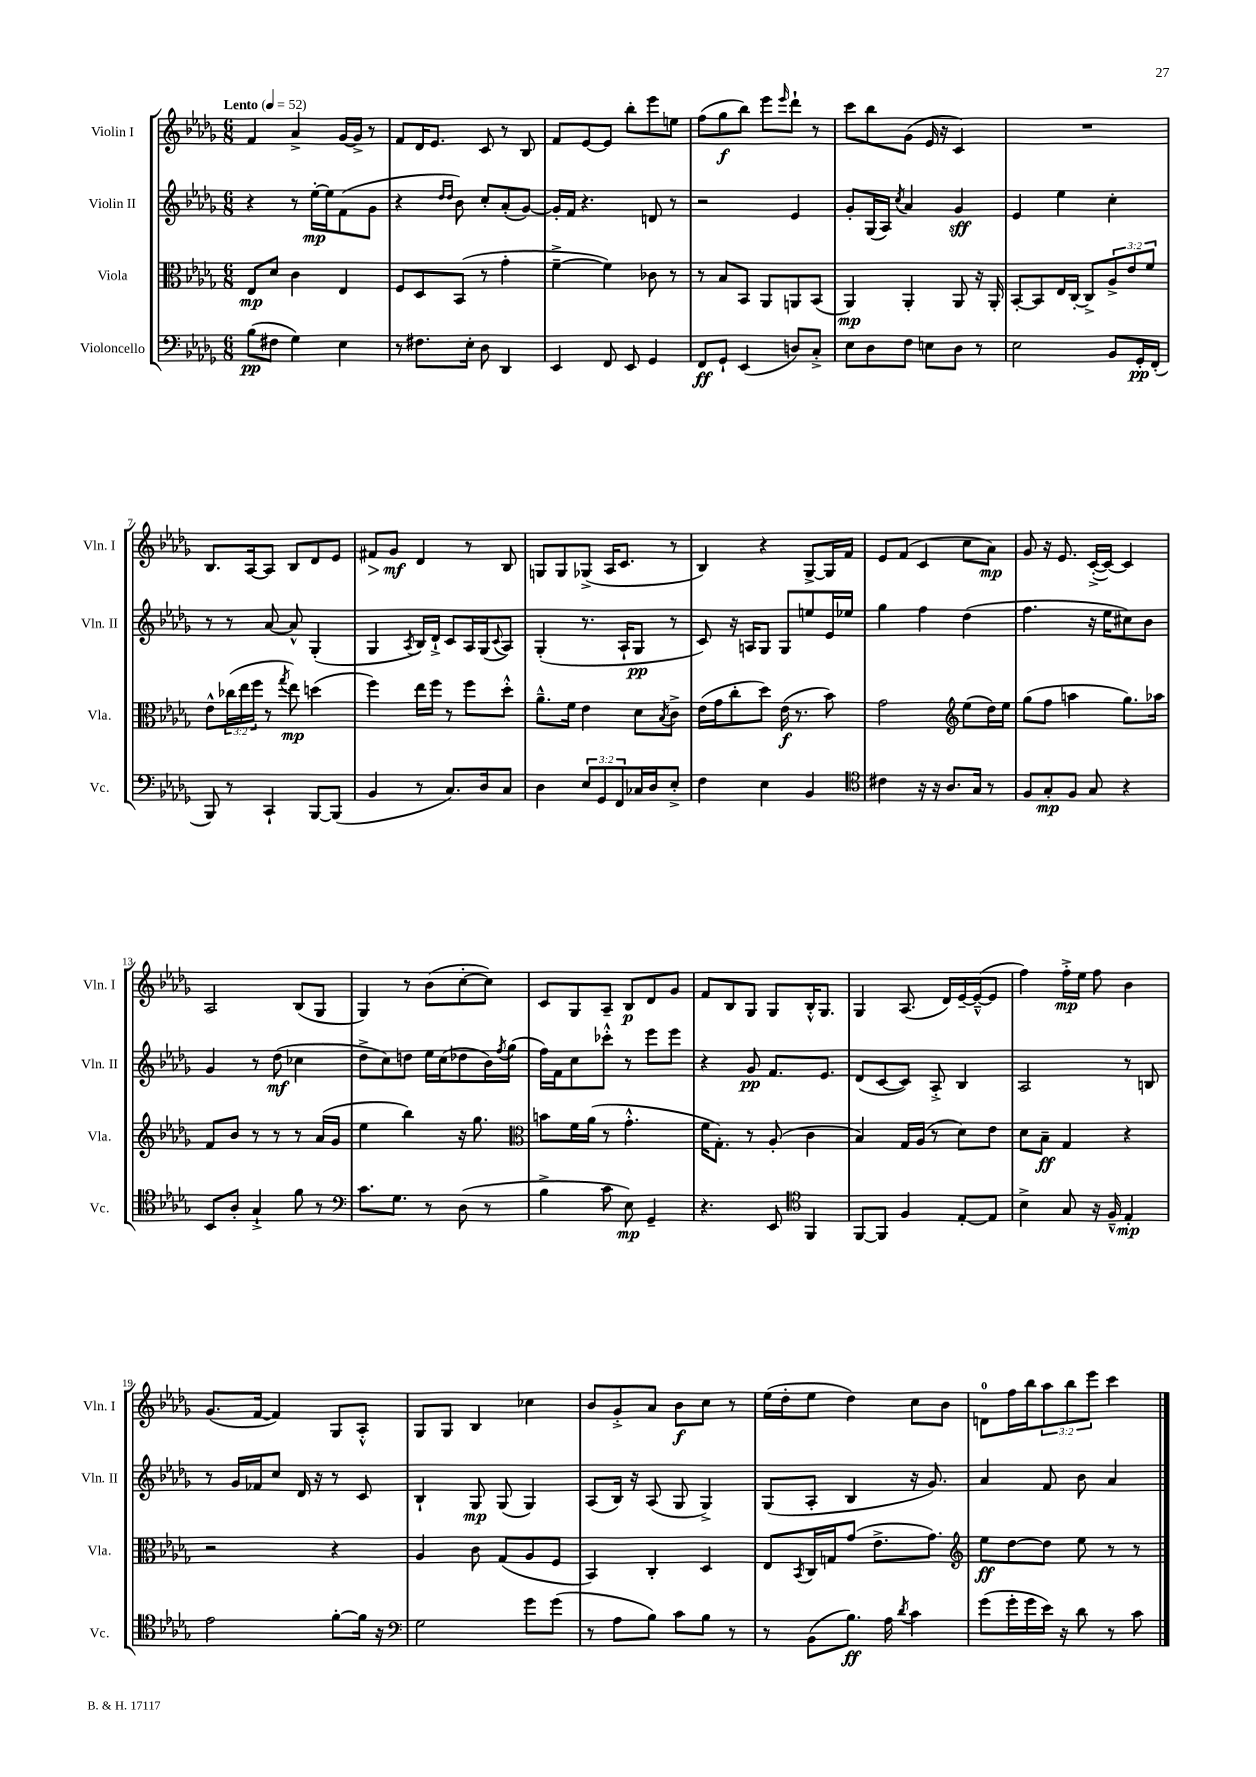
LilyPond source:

<<
\new StaffGroup <<
\new Staff = "s0" \with { instrumentName = "Violin I" shortInstrumentName = "Vln. I" } {
    \clef treble \key des \major \numericTimeSignature \time 6/8 \override Staff.TupletNumber.text = #tuplet-number::calc-fraction-text \tempo "Lento" 4 = 52
    f'4 aes'4-> ges'16~ ges'16-> r8 |
    f'8 des'16 ees'8. c'8 r8 bes8 |
    f'8 ees'8~ ees'8 bes''8-. ees'''8 e''8 |
    f''8( ges''8\f bes''8) ees'''8 \grace { ees'''16 } des'''8-! r8 |
    c'''8 bes''8 ges'8( ees'16 r16 c'4) |
    R2. |
    bes8. aes16~ aes8 bes8 des'8 ees'8 |
    fis'8\> ges'8\mf\! des'4 r8 bes8 |
    g8 g8 ges8->( aes16 c'8. r8 |
    bes4) r4 ges8~-> ges16 f'16 |
    ees'8 f'8( c'4 c''8 aes'8\mp) |
    ges'8 r16 ees'8. c'16~-.->( c'16~) c'4 |
    aes2 bes8( ges8 |
    ges4) r8 bes'8( c''8~-. c''8) |
    c'8 ges8 aes8-- bes8\p des'8 ges'8 |
    f'8 bes8 ges8 ges8 bes16-.-^ ges8. |
    ges4 aes8.( des'16) ees'16~-- ees'16~---^( ees'8 |
    f''4) f''16-.->\mp ees''16 f''8 bes'4 |
    ges'8.( f'16~ f'4) ges8 aes8-.-^ |
    ges8 ges8 bes4 ces''4 |
    bes'8 ges'8-.-> aes'8 bes'8\f c''8 r8 |
    ees''16( des''16-. ees''8 des''4) c''8 bes'8 |
    d'8-0 f''16 bes''16 \tuplet 3/2 { aes''8 bes''8 ees'''8 } c'''4 \bar "|." |
}
\new Staff = "s1" \with { instrumentName = "Violin II" shortInstrumentName = "Vln. II" } {
    \clef treble \key des \major \numericTimeSignature \time 6/8
    r4 r8 ees''16~-.\mp ees''16 f'8( ges'8 |
    r4 \grace { des''16 des''16 } bes'8) c''8-. aes'8-.( ges'8~) |
    ges'16-. f'16 r4. d'8 r8 |
    r2 ees'4 |
    ges'8-. ges16( aes16) \acciaccatura { c''8 } aes'4 ges'4\sff |
    ees'4 ees''4 c''4-. |
    r8 r8 aes'8~ aes'8-^ ges4-.( |
    ges4 \acciaccatura { aes8 } bes16) des'16-!-> c'8 aes16 ges16( \appoggiatura { c'8 } aes8) |
    ges4-.( r8. aes16-! ges8\pp r8 |
    c'8) r16 a16 ges8 ges8 e''8 ees'16 ees''16 |
    ges''4 f''4 des''4( |
    f''4. r16 ees''16 cis''8) bes'8 |
    ges'4 r8 des''8\mf( ces''4 |
    des''8-> c''8) d''8 ees''16 c''16( des''8 bes'16) \acciaccatura { f''8 } ges''16( |
    f''16) f'16 c''8 ces'''8-.-^ r8 ees'''8 ees'''8 |
    r4 ges'8\pp f'8. ees'8. |
    des'8( c'8~ c'8) aes8-.-> bes4 |
    aes2 r8 b8 |
    r8 ges'16 fes'16 c''8 des'16 r16 r8 c'8 |
    bes4-! ges8\mp ges8( ges4) |
    aes8( bes16) r16 aes8( ges8 ges4->) |
    ges8( aes8-. bes4 r16 ges'8.) |
    aes'4 f'8 bes'8 aes'4 \bar "|." |
}
\new Staff = "s2" \with { instrumentName = "Viola" shortInstrumentName = "Vla." } {
    \clef alto \key des \major \numericTimeSignature \time 6/8 \override Staff.TupletNumber.text = #tuplet-number::calc-fraction-text
    ees8\mp des'8 c'4 ees4 |
    f8 des8 bes,8( r8 ges'4-. |
    f'4~---> f'4) ces'8 r8 |
    r8 bes8 bes,8 aes,8 a,8 bes,8( |
    aes,4\mp) aes,4-. aes,8 r16 aes,16-. |
    bes,8~-. bes,8 ees16 c16~-. c8-> \tuplet 3/2 { aes8-> ees'8 f'8 } |
    ees'8-^ \tuplet 3/2 { ces''16( ees''16 f''16 } r8 \acciaccatura { ges''8 } ees''8\mp) d''4( |
    f''4) ees''16 f''16 r8 f''8 des''8-.-^ |
    aes'8.---^ f'16 ees'4 des'8 \acciaccatura { bes8 } c'8-> |
    ees'16( ges'16 c''8-. des''8) ees'16\f( r8. bes'8) |
    ges'2 \clef treble ees''8( des''16) ees''16 |
    ges''8( f''8 a''4 ges''8.) aes''16 |
    f'8 bes'8 r8 r8 r8 aes'16( ges'16 |
    ees''4 bes''4) r16 ges''8. |
    \clef alto b'8 f'16 aes'16( r8 ges'4.-.-^ |
    f'16 ges8.-.) r8 aes8-.( c'4 |
    bes4) ges16 aes16( r8 des'8) ees'8 |
    des'8 bes8--\ff ges4 r4 |
    r2 r4 |
    aes4 c'8 ges8( aes8 f8 |
    bes,4) c4-. des4 |
    ees8 \acciaccatura { bes,8 } c16 g16 ges'8( ees'8.-> ges'8.) |
    \clef treble ees''8\ff des''8~ des''8 ees''8 r8 r8 \bar "|." |
}
\new Staff = "s3" \with { instrumentName = "Violoncello" shortInstrumentName = "Vc." } {
    \clef bass \key des \major \numericTimeSignature \time 6/8 \override Staff.TupletNumber.text = #tuplet-number::calc-fraction-text
    bes8\pp( fis8 ges4) ees4 |
    r8 fis8. ees16-. des8 des,4 |
    ees,4 f,8 ees,8 ges,4 |
    f,8\ff ges,8-! ees,4( d8) c8-.-> |
    ees8 des8 f8 e8 des8 r8 |
    ees2 bes,8 ges,16-.\pp f,16-.( |
    bes,,8) r8 c,4-! bes,,8~ bes,,8( |
    bes,4 r8 c8.) des16 c8 |
    des4 \tuplet 3/2 { ees8 ges,8 f,8 } ces16 des16 ees8-.-> |
    f4 ees4 bes,4 |
    \clef tenor cis'4 r16 r16 aes8. ges16 r8 |
    f8 ges8-.\mp f8 ges8 r4 |
    bes,8 aes8-. ges4-!-> f'8 r8 |
    \clef bass c'8. ges8. r8 des8( r8 |
    bes4-> c'8 ees8\mp) ges,4-- |
    r4. ees,8 \clef tenor f,4 |
    f,8~ f,8 f4 ees8~-. ees8 |
    bes4-> ges8 r16 f16---^ ees4-.\mp |
    ees'2 f'8~-. f'16 r16 |
    \clef bass ges2 ges'8 ges'8( |
    r8 aes8 bes8) c'8 bes8 r8 |
    r8 bes,8( bes8.\ff) aes16 \acciaccatura { des'8 } c'4 |
    ges'8( ges'16-. ges'16 ees'16) r16 des'8 r8 c'8 \bar "|." |
}
>>
>>
